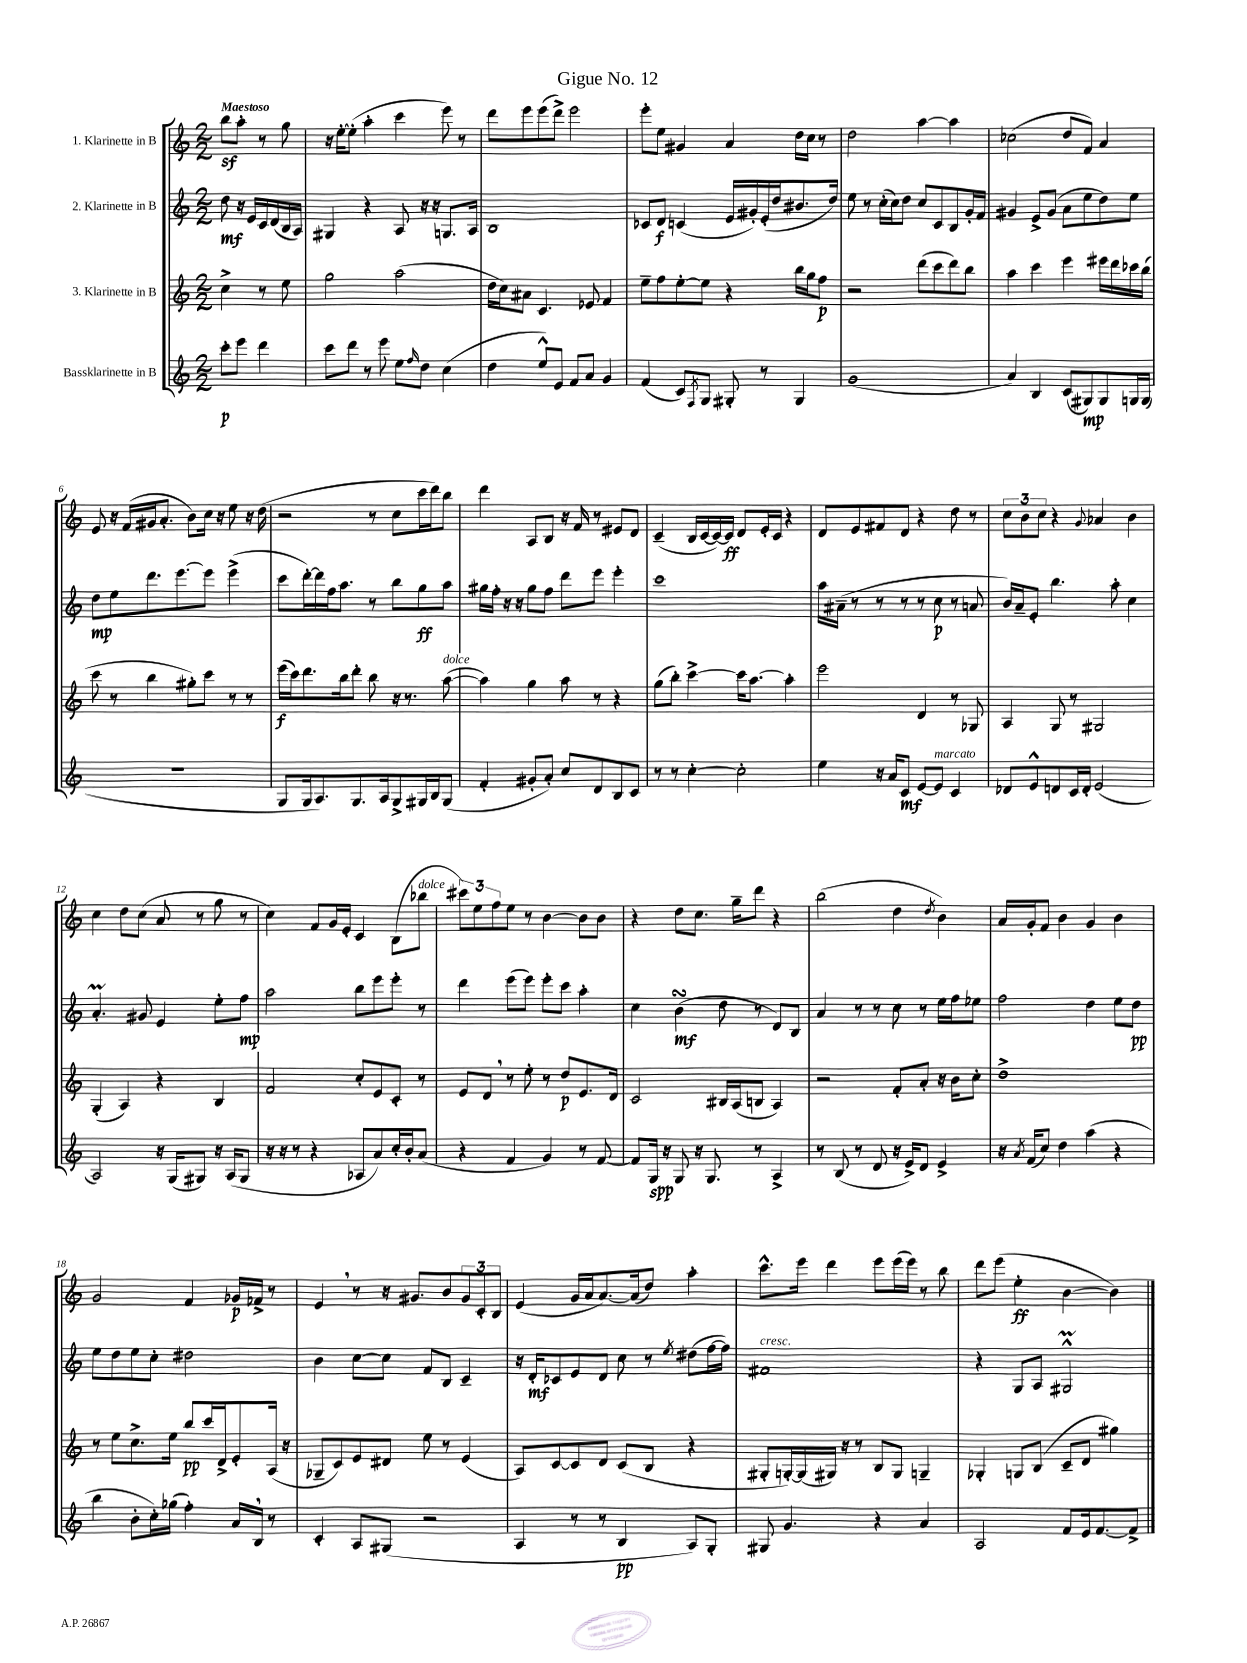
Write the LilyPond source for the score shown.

\header { title = "Gigue No. 12" }
<<
\new StaffGroup <<
\new Staff = "s0" \with { instrumentName = "1. Klarinette in B" } {
    \clef treble \key c \major \numericTimeSignature \time 2/2 \partial 2 \tempo "Maestoso"
    b''8\sf a''8-. r8 g''8 |
    r16 e''16~-. e''8-.( a''4-. c'''4 e'''8) r8 |
    d'''8 e'''8 e'''8( d'''8->) e'''2 |
    e'''8-. e''8 gis'4 a'4 d''16 c''16 r8 |
    d''2 a''4~ a''4 |
    ces''2( d''8 f'8) a'4 |
    e'8 r16 f'16( gis'16 a'8.-. b'8) c''16 r16 e''8 r16 d''16( |
    r2 r8 c''8 c'''16 d'''16) b''8 |
    d'''4 a8 b8 r16 f'16 r8 eis'8 d'8 |
    c'4--( b16 c'16~ c'16~) c'16\ff d'8 e'16-. c'16 r4 |
    d'8 e'8 fis'8 d'8 r4 d''8 r8 |
    \tuplet 3/2 { c''8 b'8 c''8 } r4 \appoggiatura { g'8 } aes'4 b'4 |
    c''4 d''8 c''8( a'8 r8 g''8 r8 |
    c''4) f'8 g'16 e'16-. c'4 b8( bes''8^\markup { \italic "dolce" } |
    \tuplet 3/2 { cis'''8) e''8 f''8 } e''8 r8 b'4~ b'8 b'8 |
    r4 d''8 c''8. g''16-- d'''8 r4 |
    b''2( d''4 \acciaccatura { d''8 } b'4) |
    a'16 g'16-. f'8 b'4 g'4 b'4 |
    g'2 f'4 ges'16\p fes'16-> r8 |
    e'4 \breathe r8 r16 gis'8. b'8 \tuplet 3/2 { gis'8 c'8-. b8 } |
    e'4( g'16 a'16 a'8.~) a'16( d''8) a''4-. |
    c'''8.-^ e'''16 d'''4 e'''8 e'''16( e'''16) r8 b''8 |
    d'''8 e'''8( e''4-.\ff b'4~ b'4) \bar "|." |
}
\new Staff = "s1" \with { instrumentName = "2. Klarinette in B" } {
    \clef treble \key c \major \numericTimeSignature \time 2/2 \partial 2
    d''8\mf r16 e'16 c'16 d'16( b16 a16) |
    gis4 r4 a8 r16 r16 g8. a16 |
    b1 |
    ces'8 d'8\f c'4( e'16 gis'16-.) e'16-.( d''16 bis'8. d''16) |
    e''8 r8 c''16-.( c''16) d''8 c''8 c'8 b8 g'16-. f'16 |
    gis'4 e'8-> gis'8( a'8 e''8 d''8) e''8 |
    d''8\mp e''8 d'''8. e'''8.~ e'''8 e'''4->( |
    c'''8 d'''16~-.) d'''16 f''16 a''8. r8 b''8 g''8\ff a''8 |
    gis''16 f''16-. r16 r16 gis''8 f''8 d'''8 e'''8 e'''4-. |
    c'''1 |
    a''16 ais'16--( r8 r8 r8 r8 c''8\p r8 a'8 |
    b'16) a'16-- e'8-. b''4. a''8-. c''4 |
    a'4.-.\prall gis'8 e'4 e''8-. f''8\mp |
    a''2 b''8 e'''8 e'''8-. r8 |
    d'''4 e'''8( e'''8) e'''8-. c'''8 a''4-. |
    c''4 b'4\turn\mf( d''8 r8 d'8) b8 |
    a'4 r8 r8 c''8 r8 e''16 f''16 ees''8 |
    f''2 d''4 e''8 d''8\pp |
    e''8 d''8 e''8 c''8-. dis''2 |
    b'4 c''8~ c''8 f'8 b8 c'4-- |
    r16 d'16-.\mf ces'8 e'8 d'8 c''8 r8 \acciaccatura { e''8 } dis''8( f''16~ f''16) |
    fis'1^\markup { \italic "cresc." } |
    r4 g8 a8 gis2-^\prall \bar "|." |
}
\new Staff = "s2" \with { instrumentName = "3. Klarinette in B" } {
    \clef treble \key c \major \numericTimeSignature \time 2/2 \partial 2
    c''4-> r8 e''8 |
    g''2 a''2( |
    d''16 c''16) ais'8 c'4. ees'8 f'4 |
    e''8-- f''8 e''8~-. e''8 r4 b''16 g''16 f''8\p |
    r2 d'''8( c'''8 d'''8) b''8 |
    a''4 c'''4 e'''4 eis'''16 d'''16 ces'''16 b''16( |
    c'''8 r8 b''4 gis''8-.) c'''8 r8 r8 |
    e'''16\f( c'''16) d'''8. b''16 d'''8-. b''8 r16 r8. a''8~^\markup { \italic "dolce" }( |
    a''4) g''4 a''8 r8 r4 |
    g''8( b''8-.) c'''4~-> c'''16 a''8.~ a''4-. |
    e'''2 d'4 r8 ges8 |
    a4 g8 r8 gis2 |
    g4-.( a4) r4 b4 |
    f'2 c''8-. e'8 c'8-. r8 |
    e'8 d'8 \breathe r8 e''8-. r8 d''8\p e'8. d'16 |
    c'2 bis16 a16( b8 a4) |
    r2 f'8-. a'8-. r16 b'16 c''8-. |
    d''1-> |
    r8 e''8 c''8.-> e''16 b''8\pp c'''16 d'16-> e'8-. a16( r16 |
    ges8-- c'8) e'8 dis'8 e''8 r8 e'4( |
    a8) c'8~ c'8 d'8 c'8( b8 r4 |
    gis8-. g16~-.) g16( gis16) r16 r8 b8 gis8 g4-- |
    ges4-. g8 b8( c'8-- d'8 gis''4) \bar "|." |
}
\new Staff = "s3" \with { instrumentName = "Bassklarinette in B" } {
    \clef treble \key c \major \numericTimeSignature \time 2/2 \partial 2
    c'''8-.\p e'''8 d'''4 |
    c'''8 d'''8 r8 e'''8 e''8 \grace { f''16 } d''8 c''4( |
    d''4 e''8-^) e'8 f'8 a'8 g'4 |
    f'4( c'8) \acciaccatura { f8 } g8 gis8-. r8 gis4 |
    g'1( |
    a'4) b4 c'8( gis8\mp) gis8 g16 g16( |
    R1 |
    g8 g16 a8.) g8. a16 g8-> gis16 b16 gis8( |
    f'4-. gis'8-. a'8-.) c''8 d'8 b8 c'8 |
    r8 r8 c''4~-. c''2-. |
    e''4 r16 a'16 c'8\mf e'8~ e'8^\markup { \italic "marcato" } c'4 |
    des'8 e'8-^ d'8 c'16 d'16-. e'2( |
    a2) r16 g16( gis8) r16 a16( gis8 |
    r16 r16 r8 r4 aes8 a'8) c''16-. b'16-. a'8( |
    r4 f'4 g'4) r8 f'8~ |
    f'8 g16\spp r16 g8 r16 g8. r8 a4-> |
    r8 b8( r8 d'8 r16 e'16->) d'8 e'4-> |
    r16 \acciaccatura { a'8 } f'16( c''8) d''4 a''4( r4 |
    b''4 b'8-. c''16-.) ges''16( f''4-.) a'16 b16 \breathe r8 |
    c'4-. a8 gis8( r2 |
    a4 r8 r8 b4\pp a8) g8-. |
    gis8 g'4. r4 a'4 |
    a2 f'8 e'16 f'8.~ f'8-> \bar "|." |
}
>>
>>
